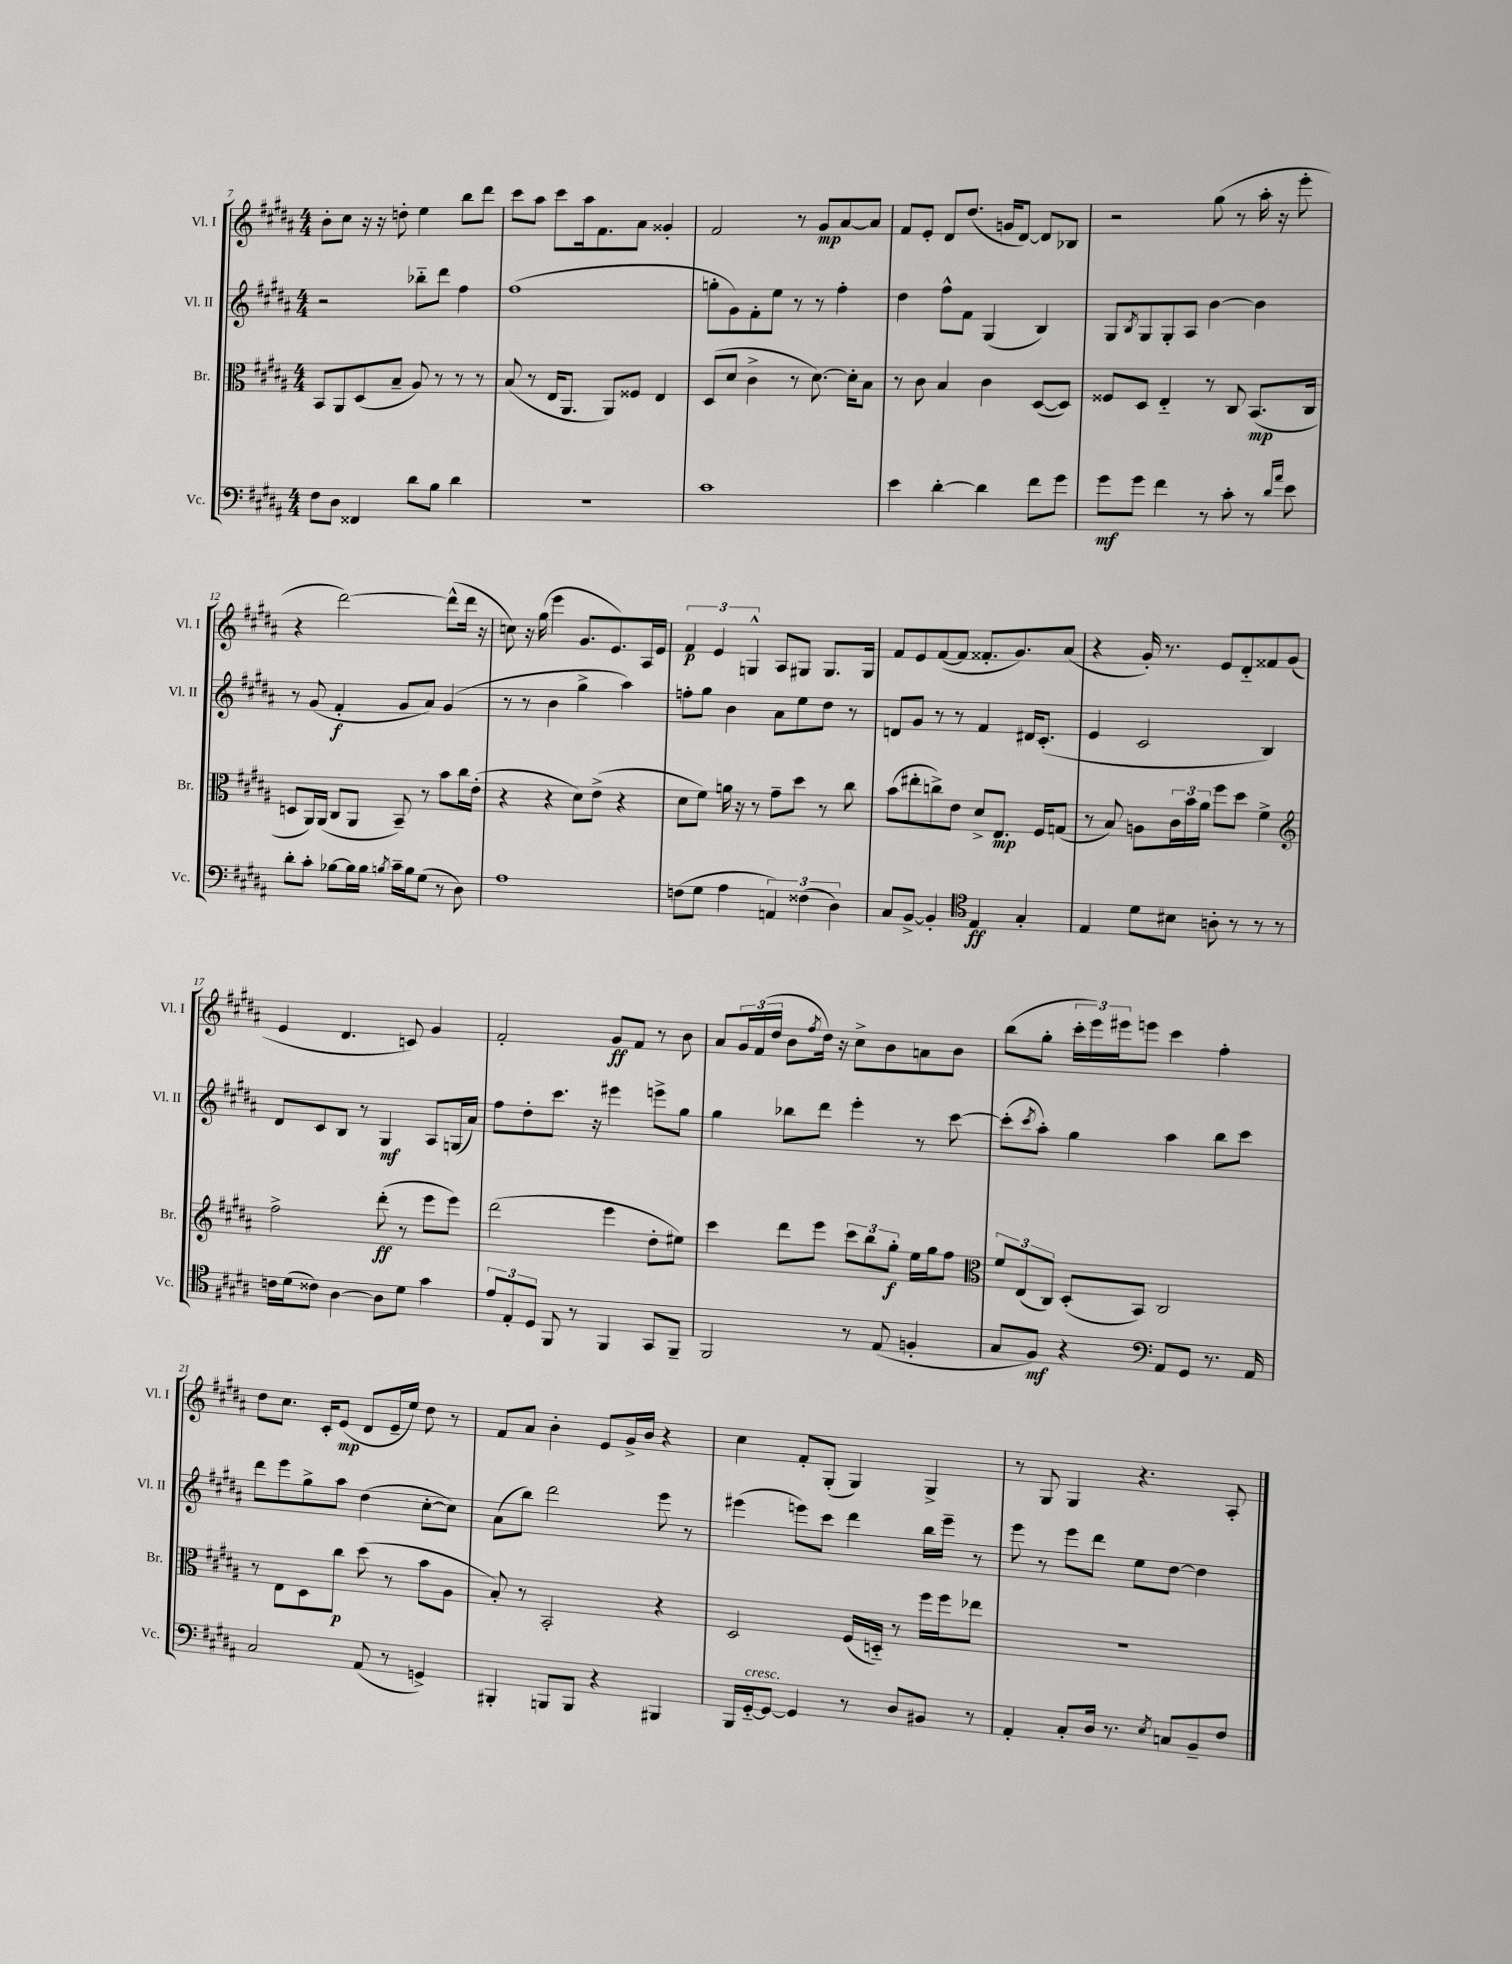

**kern	**kern	**kern	**kern
*staff4	*staff3	*staff2	*staff1
*clefF4	*clefC3	*clefG2	*clefG2
*k[f#c#g#d#a#]	*k[f#c#g#d#a#]	*k[f#c#g#d#a#]	*k[f#c#g#d#a#]
*M4/4	*M4/4	*M4/4	*M4/4
8F#	8BB	2r	8b'
8D#	8AA#	.	8cc#
4FF##	(8D#	.	16r
.	.	.	16r
.	8B~	.	8dd'
8d#	8A#)	8bb-'~	4ee
8B	8r	8ddd#	.
4d#	8r	4ff#	8bb
.	8r	.	8ddd#
=	=	=	=
1r	(8B	(1ff#	8ccc#
.	8r	.	8aa#
.	16E	.	8ccc#
.	8.AA#	.	.
.	.	.	16aa#
.	.	.	8.f#
.	8AA#)	.	.
.	8F##	.	8a#
.	4E	.	4g##'
=	=	=	=
1c#	(8D#	8gg'	2f#
.	8d#	8g#)	.
.	4c#^	8f#'	.
.	.	8ee	.
.	8r	8r	8r
.	[8.d#)	8r	8g#
.	.	4ff#'	[8a#
.	16d#']	.	.
.	8B	.	8a#]
=	=	=	=
4e	8r	4dd#	8f#
.	8c#	.	8e'
[4d#'	4B	8ff#^^	8d#
.	.	8f#	(8.dd#
4d#]	4c#	(4G#	.
.	.	.	16g
.	.	.	[8d#)
8f#	([8D#	4B)	8d#]
8g#	8D#])	.	8B-
=	=	=	=
8g#	8F##	8G#	2r
.	.	8qB	.
8g#	8D#	8G#	.
4f#	4E'~	8G#'	.
.	.	8A#	.
8r	8r	[4b	(8gg#
8c#'	8C#	.	8r
8r	(8.BB	4b]	16aa#'
.	.	.	16r
16qqd#	.	.	.
16qqa#	.	.	.
8e	.	.	8eee'
.	16C#	.	.
=	=	=	=
8d#'	8D	8r	4r
8c#'	16AA#)	(8g#	.
.	(16AA#	.	.
[8B-	8C#	4f#'	[2ddd#)
16B-]	8AA#	.	.
16B-	.	.	.
8qB	.	.	.
16c#~	8BB~)	8g#	.
16B	.	.	.
(8G#	8r	8a#)	.
8r	8b	(4g#	(8ddd#^^]
8D#)	16cc#	.	16ddd#
.	(16e'	.	16r
=	=	=	=
1A#	4r	8r	8cc)
.	.	8r	16r
.	.	.	(16gg#
.	4r	4b	4eee
.	8d#)	4gg#^	8.g#
.	(8e^	.	.
.	.	.	8.e)
.	4r	4aa#)	.
.	.	.	16A#
.	.	.	16e
=	=	=	=
(8F	8d#	8ff'	6f#
8G#	8f#)	8gg#	.
.	.	.	6e
4A#	16a	4b	.
.	16r	.	.
.	.	.	6G^^
.	8r	.	.
6AA)	8g#~	8a#	8A#
.	8dd#	8ee	8G#
(6F##	.	.	.
.	8r	8dd#	8.G#
6D#)	.	.	.
.	8cc#	8r	.
.	.	.	16G#
=	=	=	=
8C#	(8b	8d	8f#
[8BB^	8ee#'	8g#	8e
4BB']	8cc^)	8r	([8f#
.	8e	8r	8f#]
*clefC4	*	*	*
4E	8d#^	4f#	8.f##'
.	8.E	.	.
.	.	.	8.g#)
4G#'	.	16d#	.
.	16F#	(8.c#'	.
.	(8G	.	(8a#
=	=	=	=
4E	8r	4e	4r
.	8B)	.	.
8d#	8A	2c#	16g#')
.	.	.	8.r
8B#	24c#	.	.
.	24b	.	.
.	24a#	.	.
8A'	8ff#	.	8e
8r	8dd#	.	8d#'~
8r	4f#^	4B)	8f##
8r	.	.	(8g#
=	=	=	=
*	*clefG2	*	*
16c	2ff#^	8d#	4e
(16d#	.	.	.
8c##)	.	8c#	.
[4A#	.	8B	4.d#
.	.	8r	.
8A#]	(8ddd#'	4G#	.
8d#	8r	.	8c)
4g#	8eee	8A#	4g#
.	8eee)	(16G	.
.	.	16a#)	.
=	=	=	=
12e	(2ddd#	8ff#	2f#'
12E'	.	.	.
.	.	8dd#'	.
12D#	.	.	.
8FF#	.	8.ccc#	.
8r	.	.	.
.	.	16r	.
4FF#	4eee	4eee#	8g#
.	.	.	8f#
8GG#	8dd#'	8eee^	8r
8FF#~	8ee#)	8gg#	8b
=	=	=	=
2FF#	4ccc#	4gg#	8a#
.	.	.	24g#
.	.	.	(24f#
.	.	.	24dd#
.	8ddd#	8bb-	8b
.	.	.	8qff#
.	8eee	8ddd#	16dd#)
.	.	.	16r
8r	12ccc#	4eee'	8cc#^
.	12bb	.	.
(8E	.	.	8b
.	12gg#'	.	.
4F'	16ee	8r	8a
.	16gg#	.	.
.	8ff#	[8ccc#	8b
=	=	=	=
*	*clefC3	*	*
8G#	12f#	(8ccc#']	(8bb
.	(12E	.	.
.	.	8qccc#	.
8F#)	.	8aa#')	8gg#'
.	12C#)	.	.
4r	(8D#'	4gg#	24ccc#'
.	.	.	24eee)
.	.	.	24eee#
.	8BB)	.	8eee
*clefF4	*	*	*
8AA#	2C#	4aa#	4ccc#
8GG#	.	.	.
8.r	.	8bb	4ff#'
.	.	8ccc#	.
16AA#	.	.	.
=	=	=	=
2C#	8r	8ddd#	8dd#
.	8E	8eee	8.cc#
.	8D#	8gg#^	.
.	.	.	16c#'
.	8cc#	8aa#	(8e
(8AA#	(8dd#	(4dd#	8d#
8r	8r	.	16e~
.	.	.	16ee)
4GG^)	8b	[8cc#'	8dd#
.	8A#	8cc#])	8r
=	=	=	=
4BBB#'	8B')	(8a#	8f#
.	8r	8bb)	8a#
8BBB	2BB'	2ddd#	4b'
8BBB	.	.	.
4r	.	.	8e
.	.	.	16g#^
.	.	.	16b
4BBB#	4r	8eee	4r
.	.	8r	.
=	=	=	=
16BBB	2D#	(4eee#	4cc#
[16GG#'~	.	.	.
8GG#_	.	.	.
4GG#]	.	8eee)	8f#'
.	.	8ccc#	(8G#'
8r	(16F#	4ddd#	4G#)
.	16D'~)	.	.
8D#	8r	.	.
8BB#	16ff#	16bb	4G#^
.	16ff#	16eee~	.
8r	8ee-	8r	.
=	=	=	=
4AA#'	1r	8eee	8r
.	.	8r	8G#
8C#'	.	8eee	4G#
16D#	.	8ddd#	.
8.r	.	.	.
.	.	8ee	4.r
8qE	.	.	.
8C	.	[8dd#	.
8BB~	.	4dd#]	.
8F#	.	.	8A#'
==	==	==	==
*-	*-	*-	*-
